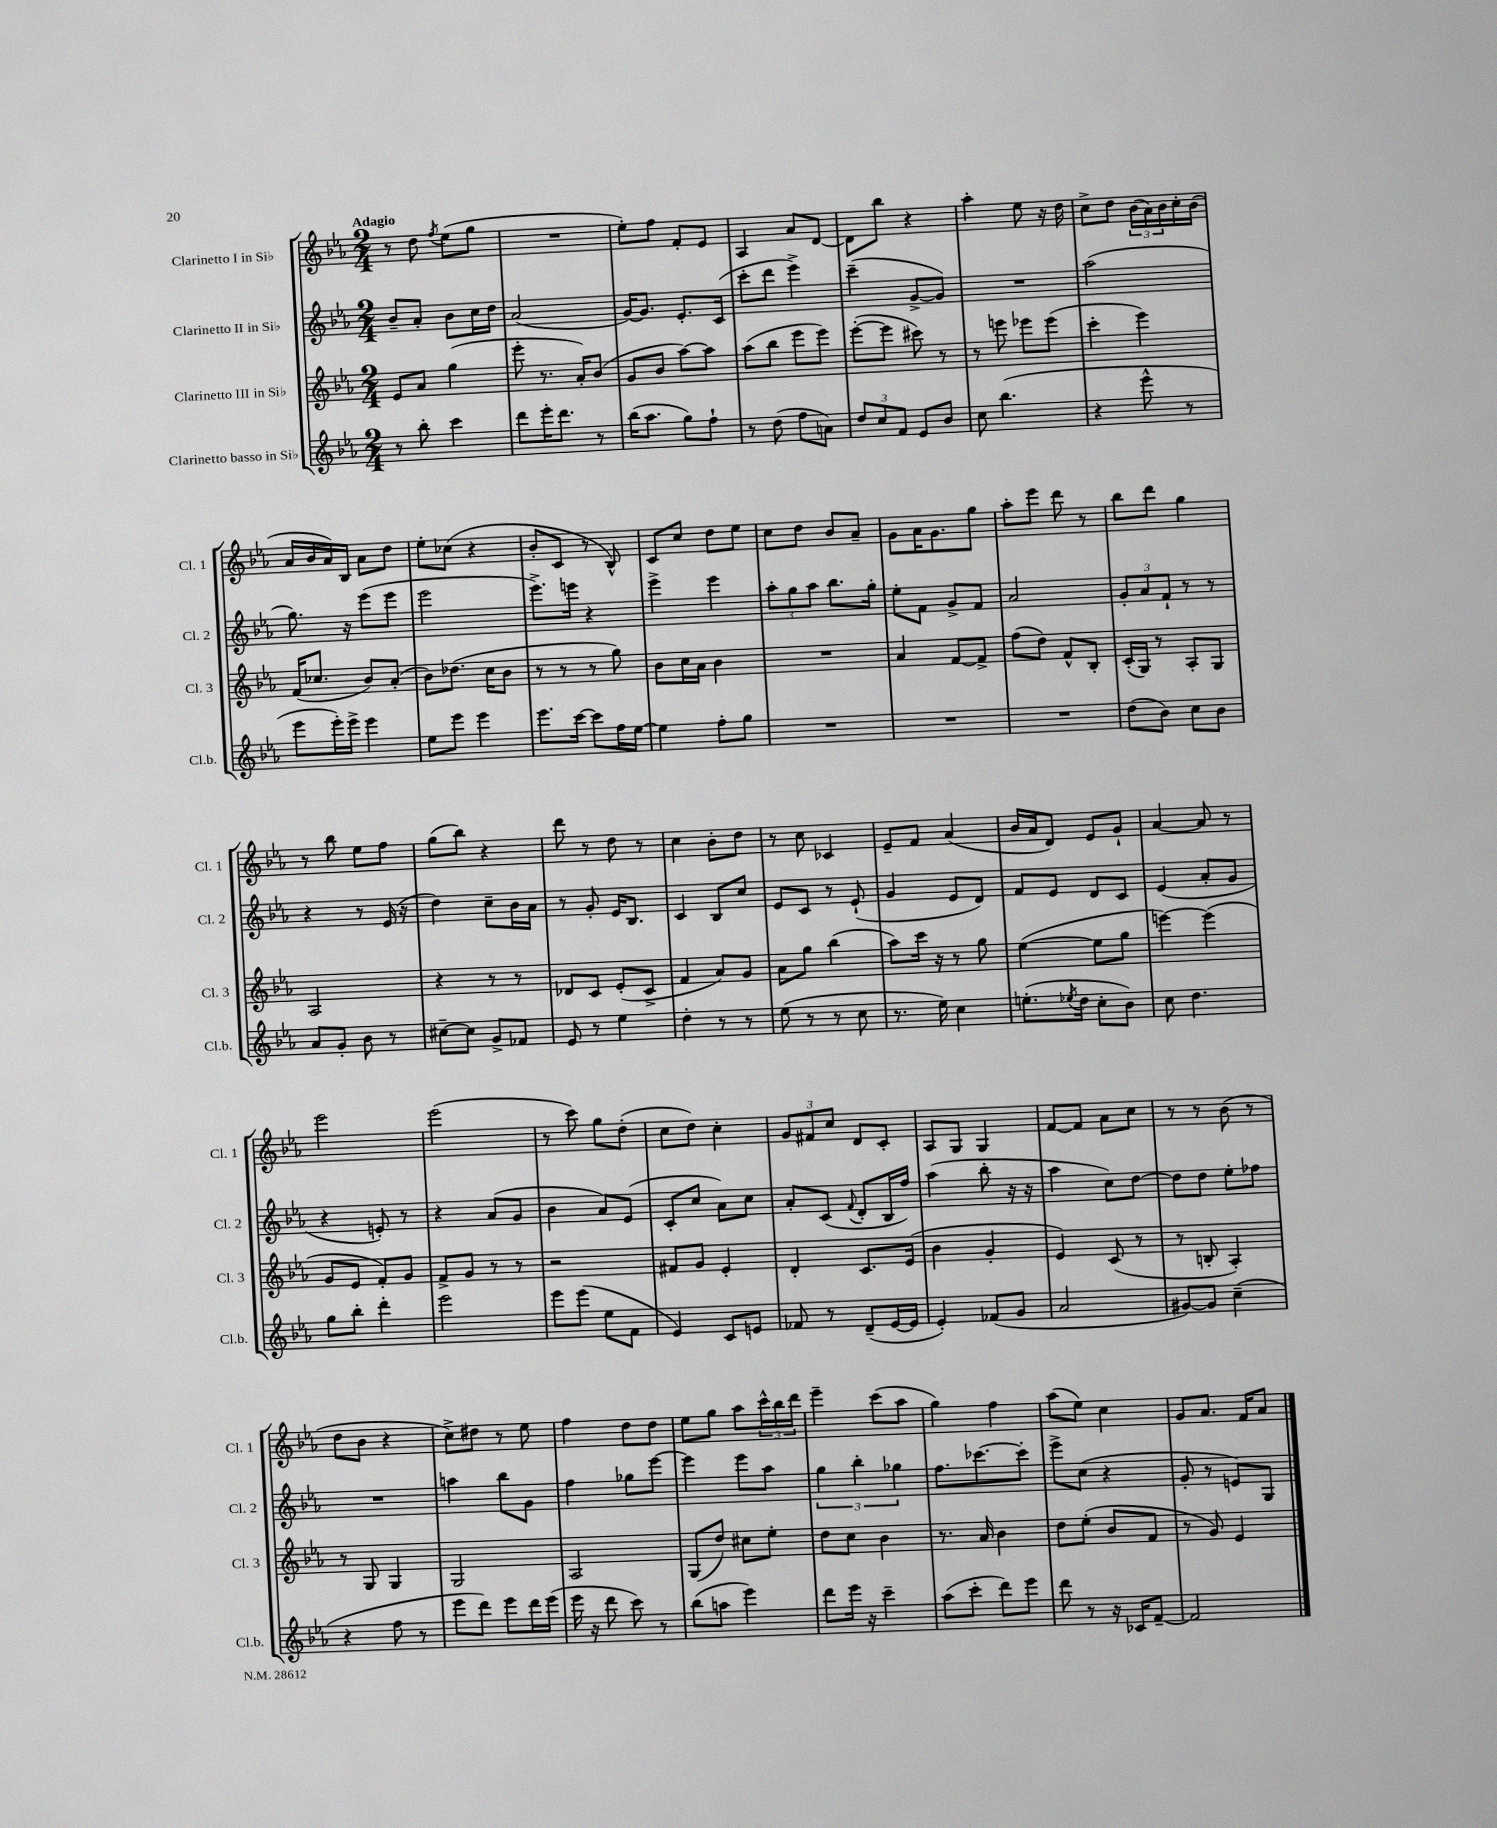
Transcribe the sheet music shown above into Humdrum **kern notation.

**kern	**kern	**kern	**kern
*staff4	*staff3	*staff2	*staff1
*clefG2	*clefG2	*clefG2	*clefG2
*k[b-e-a-]	*k[b-e-a-]	*k[b-e-a-]	*k[b-e-a-]
*M2/4	*M2/4	*M2/4	*M2/4
8r	8e-	8b-~	8r
8bb-'	8a-	8a-'	8dd
.	.	.	8qff
4ccc	(4gg	8b-	(8ee-
.	.	16cc	8gg
.	.	16dd	.
=	=	=	=
8ddd	8eee-'	(2a-	2r
16eee-'	8.r	.	.
8.ddd	.	.	.
.	16a-')	.	.
8r	(8b-	.	.
=	=	=	=
(16bb-	8g	[16g)	8ee-')
8.aa-	.	8.g]	.
.	8b-	.	8ff
8gg)	[8aa-)	8.e-'	8f'
8ff`	8aa-]	.	8e-
.	.	(16c	.
=	=	=	=
8r	(8aa-	8ccc'	4A-
(8dd	8bb-	8ddd	.
8ff	8eee-	4eee-^)	8a-
8a)	8eee-)	.	[8d
=	=	=	=
12dd	([8eee-'	(4ccc~	8d]
12cc	.	.	.
.	8eee-]	.	8bb-
12f	.	.	.
8e-	8ccc#)	[8g^	4r
8b-	8r	8g])	.
=	=	=	=
8cc	8r	2r	4aa-'
(4.bb-	8eee	.	.
.	8eee-	.	8ee-
.	(8eee-	.	16r
.	.	.	16dd
=	=	=	=
4r	4ccc'	(2aa-	8cc^
.	.	.	8dd
8eee-^^	4eee-)	.	(24b-
.	.	.	24a-)
.	.	.	24b-
8r	.	.	16cc'
.	.	.	(16b-
=	=	=	=
8eee-	(16f	8.gg)	16a-
.	8.cc-	.	16b-
16eee-')	.	.	16a-)
16eee-^	.	16r	16B-
4eee-	8b-)	(8eee-	8a-
.	(8a-'	8eee-	8dd
=	=	=	=
8ee-	8b-)	2eee-	8ee-'
8eee-	(8.dd-	.	(8cc-
4eee-	.	.	4r
.	16cc	.	.
.	8b-	.	.
=	=	=	=
8.eee-	8r	8.eee-^)	8b-'
.	8r	.	8c
[16ccc	.	16eee	.
8ccc]	8r	4r	8r
16ff	8gg)	.	8B-^^)
[16ee-	.	.	.
=	=	=	=
4ee-]	8b-	4eee-^	8c
.	16cc	.	8cc
.	16a-	.	.
8ff'	4b-	4eee-	8dd
8gg	.	.	8ee-
=	=	=	=
2r	2r	12aa-'	8cc
.	.	12gg	.
.	.	.	8dd
.	.	12aa-	.
.	.	8.bb-	8b-
.	.	.	8a-~
.	.	16gg'	.
=	=	=	=
2r	4a-	8ee-'	8g
.	.	8f	16a-
.	.	.	8.g
.	[8f	8g^	.
.	8f^]	8f	8gg
=	=	=	=
2r	(8ff	2a-	8aa-'
.	8dd)	.	8eee-
.	8f^^	.	8ddd
.	8B-'	.	8r
=	=	=	=
(8dd	(16c'	12g'	8bb-
.	16G)	.	.
.	.	12a-	.
8b-)	8r	.	8ddd
.	.	12f`	.
8cc	8A-'	8r	4gg
8b-	8G	8r	.
=	=	=	=
8a-	2A-	4r	8r
8g'	.	.	8bb-
8b-	.	8r	8ee-
8r	.	(16e-	8ff
.	.	16r	.
=	=	=	=
[8cc#~	4r	4dd)	(8gg
8cc#]	.	.	8bb-)
8g^	8r	8cc~	4r
8f-	8r	16b-	.
.	.	16a-	.
=	=	=	=
8e-	8d-	8r	8ddd
8r	8c	8g'	8r
4ee-	(8e-'	16e-	8dd
.	.	8.B-	.
.	8c^	.	8r
=	=	=	=
4dd'	4f	4c	4cc
8r	8a-)	8B-	8b-'
8r	8g	8cc	8dd
=	=	=	=
(8ee-	8a-	8e-	8r
8r	8gg	8c	8cc
8r	(4bb-	8r	4c-
8cc	.	(8e-`	.
=	=	=	=
8.r	8aa-)	4g	8e-~
.	16ccc	.	8f
16ee-)	16r	.	.
4cc	8r	8e-	(4a-
.	8gg	8d)	.
=	=	=	=
(8.ee'	([4ee-	8f	16b-
.	.	.	16a-
.	.	8e-	8d)
8qee-	.	.	.
16dd	.	.	.
8cc'	8ee-]	8d	8e-
8b-)	8gg	8c	8g`
=	=	=	=
8cc	[4eee)	(4e-	[4a-
4.dd	.	.	.
.	(4eee]	8a-'	8a-]
.	.	8g	8r
=	=	=	=
8gg	8g	4r	2eee-
8bb-'	8e-	.	.
4ddd'	8f')	8e')	.
.	8g	8r	.
=	=	=	=
2eee-	8f^	4r	(2eee-
.	8g	.	.
.	8r	(8a-	.
.	8r	8g	.
=	=	=	=
8eee-	2r	4b-	8r
(8eee-	.	.	8ccc)
8ee-	.	8a-)	8gg
8f	.	(8e-	(8dd'
=	=	=	=
4e-)	8f#	8c'	8cc
.	8g	8cc	8dd)
8c	4e-'	8a-)	4cc'
8e	.	8cc	.
=	=	=	=
8f-	4d'	8a-'	12g
.	.	.	12f#
8r	.	(8c	.
.	.	.	12cc
.	.	8qqf	.
(8d~	8.c	8d'	8d
[16e-	.	16B-	8c'
16e-]	(16e-	16ff)	.
=	=	=	=
4e-')	4b-	(4aa-	8A-
.	.	.	8G
(8f-	4g'	8bb-'	4G
8g	.	16r	.
.	.	16r	.
=	=	=	=
2a-	4e-)	4aa-	[8f
.	.	.	8f]
.	(8c	8cc)	8a-
.	8r	[8dd	8cc
=	=	=	=
[8g#)	8r	8dd]	8r
8g#]	8B'	8dd	8r
(4cc~	4A-')	8ee-'	(8b-
.	.	8ff-	8r
=	=	=	=
4r	8r	2r	8dd
.	8G	.	8b-
8ff	4G	.	4r
8r	.	.	.
=	=	=	=
8eee-	2G	4aa	8cc^)
8ddd)	.	.	8dd#
8eee-	.	8bb-	8r
16ddd	.	8g	8ee-
(16eee-	.	.	.
=	=	=	=
16eee-	2A-	4ff	4ff
16r	.	.	.
8ddd	.	.	.
8ccc)	.	8gg-	8dd
8r	.	[8eee-	8dd
=	=	=	=
(8bb-	(8G	4eee-]	8ee-
8aa	8dd)	.	8gg
4eee-)	8cc#	8eee-	8aa-
.	8ee-'	8aa-	24ccc^^
.	.	.	24bb-
.	.	.	24ddd
=	=	=	=
8ddd	8dd	6gg	4eee-~
16eee-	8cc	.	.
.	.	6bb-'	.
16r	.	.	.
4ccc~	4b-	.	(8ccc
.	.	6gg-	.
.	.	.	8aa-
=	=	=	=
(8aa-	8.r	8.ff	4gg)
8ccc'	.	.	.
.	16a-	[8.ccc-	.
8ddd)	4b-	.	4ff
8eee-	.	8ccc-']	.
=	=	=	=
8ddd	8dd	8eee-^	(8aa-
8r	(8ee-'	(8cc	8ee-)
16r	8b-	4r	4cc
16c-	.	.	.
[8f~	8f	.	.
=	=	=	=
2f]	8r	8g'	8g
.	8g)	8r	8.a-
.	4e-	8e)	.
.	.	.	16f
.	.	8G	8a-
==	==	==	==
*-	*-	*-	*-
